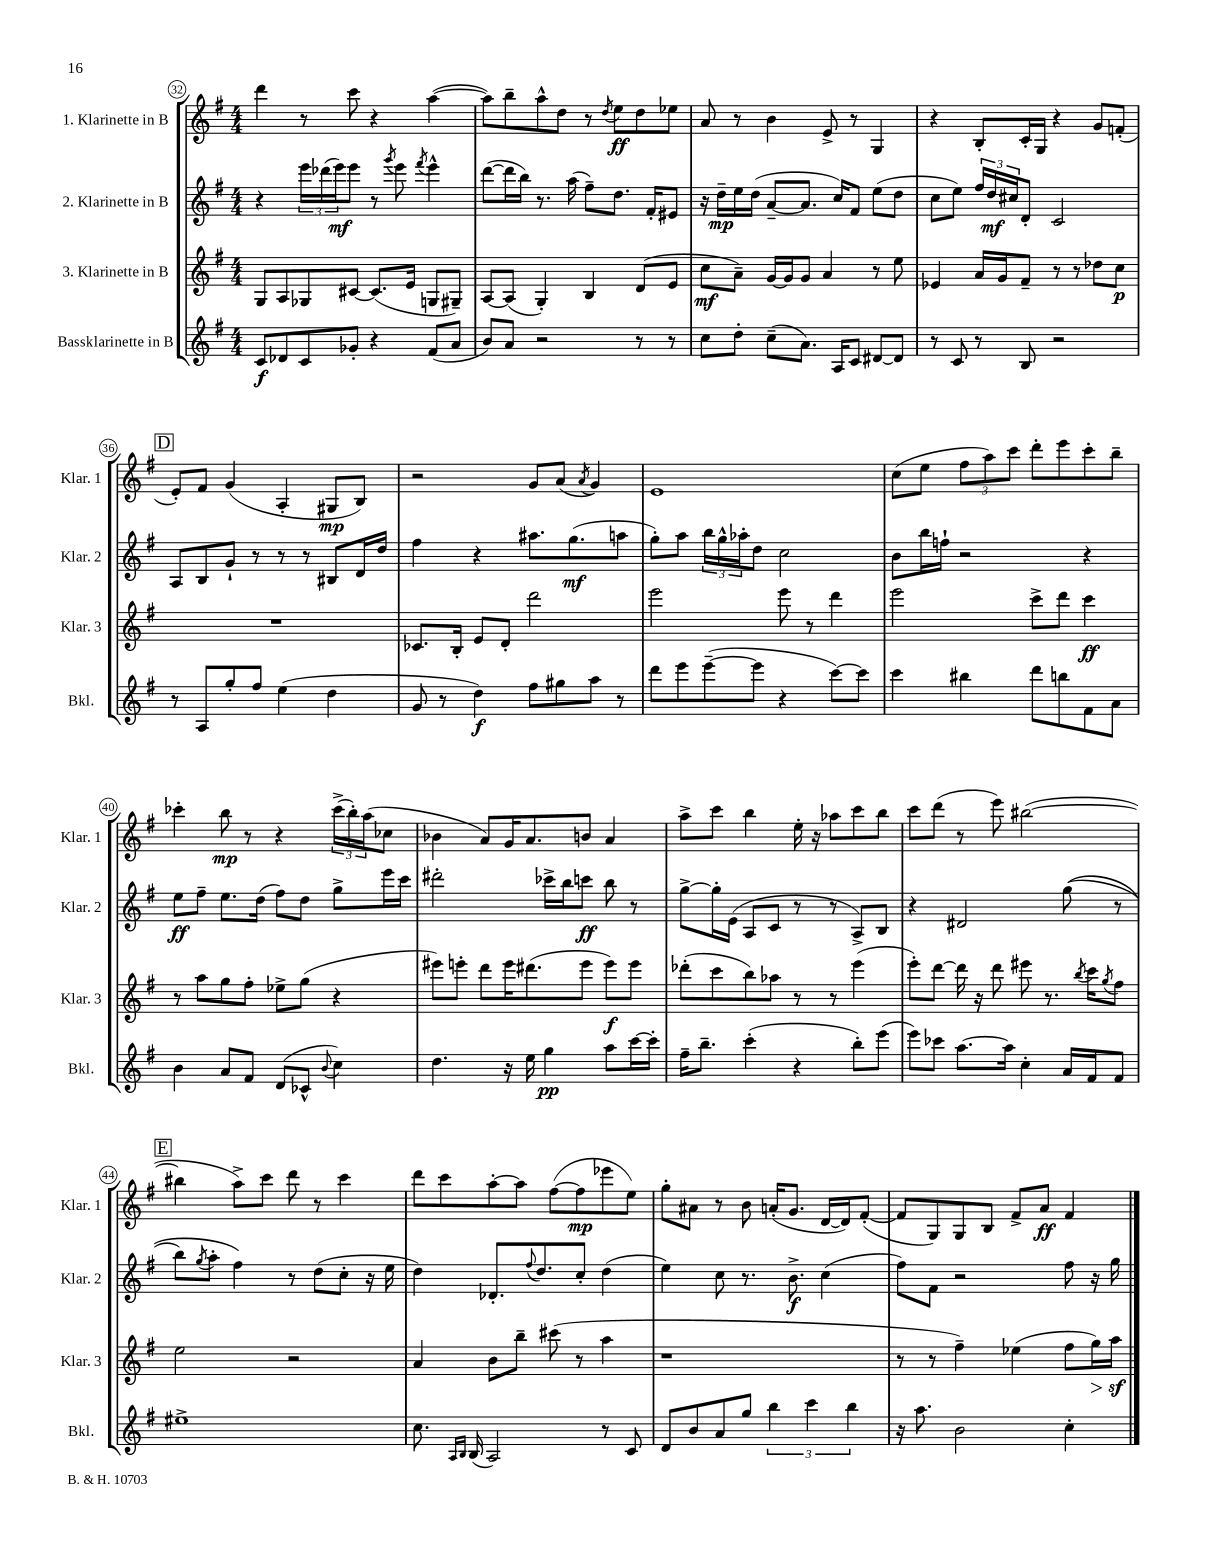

**kern	**kern	**kern	**kern
*staff4	*staff3	*staff2	*staff1
*clefG2	*clefG2	*clefG2	*clefG2
*k[f#]	*k[f#]	*k[f#]	*k[f#]
*M4/4	*M4/4	*M4/4	*M4/4
8c	8G	4r	4ddd
8d-	8A	.	.
8c	8G-	24eee	8r
.	.	(24ddd-	.
.	.	24eee)	.
8g-'	[8c#	8eee	8ccc
4r	(8.c#]	8r	4r
.	.	8qggg	.
.	.	8eee	.
.	16e	.	.
.	.	8qfff#	.
(8f#	8G	4eee^^	([4aa
8a	8G#~)	.	.
=	=	=	=
8b)	[8A	([8ddd	8aa])
8a	(8A]	16ddd]	8bb~
.	.	16bb)	.
2r	4G')	8.r	8aa^^
.	.	.	8dd
.	.	(16aa	.
.	4B	8ff#~)	8r
.	.	.	8qdd
.	.	8.dd	8ee
8r	(8d	.	8dd
.	.	16f#'	.
8r	8e	8e#	8ee-
=	=	=	=
8cc	8cc	16r	8a
.	.	16dd~	.
8dd'	8a~)	16ee	8r
.	.	(16dd	.
(8cc~	[16g	[8a~	4b
.	16g]	.	.
8.a)	8g	8.a]	.
.	4a	.	8e^
16A	.	16cc)	.
8c	.	8f#	8r
[8d#	8r	(8ee	4G
8d#]	8ee	8dd	.
=	=	=	=
8r	4e-	8cc	4r
8c	.	8ee)	.
8r	16a	24ff#	8B'
.	.	24dd	.
.	16g	.	.
.	.	24cc#	.
8B	8f#~	8d'	16c'
.	.	.	16G
2r	8r	2c	4r
.	8r	.	.
.	8dd-	.	8g
.	8cc	.	(8f'
=	=	=	=
8r	1r	8A	8e')
8A	.	8B	8f#
8gg'	.	8g`	(4g
8ff#	.	8r	.
(4ee	.	8r	4A'
.	.	8r	.
4dd	.	8B#	8G#
.	.	16d	8B)
.	.	16dd	.
=	=	=	=
8g	8.c-	4ff#	2r
8r	.	.	.
.	16B'	.	.
4dd)	8e	4r	.
.	8d'	.	.
8ff#	2ddd	8.aa#	8g
8gg#	.	.	(8a
.	.	(8.gg	.
.	.	.	8qa
8aa	.	.	4g)
8r	.	8aa	.
=	=	=	=
8ddd	2eee	8gg')	1e
8eee	.	8aa	.
([8eee~	.	24bb	.
.	.	24gg^^	.
.	.	24aa-'	.
8eee]	.	8dd	.
4r	8eee	2cc	.
.	8r	.	.
[8ccc)	4ddd	.	.
8ccc]	.	.	.
=	=	=	=
4ccc	2eee	8b	(8cc
.	.	16bb	8ee
.	.	16ff`	.
4bb#	.	2r	12ff#
.	.	.	12aa)
.	.	.	12ccc
8ddd	8ccc^	.	8ddd'
8bb	8ddd	.	8eee
8f#	4ccc	4r	8ccc'
8a	.	.	8bb~
=	=	=	=
4b	8r	8ee	4ccc-'
.	8aa	8ff#~	.
8a	8gg	8.ee	8bb
8f#	8ff#'	.	8r
.	.	(16dd	.
(8d	8ee-^	8ff#)	4r
8c-^^	(8gg	8dd	.
8qqb	.	.	.
4cc)	4r	8gg^	(24ccc-^
.	.	.	24bb')
.	.	.	(24aa
.	.	16eee	8cc-
.	.	16ccc	.
=	=	=	=
4.dd	8eee#)	2ddd#'	4b-
.	8eee'	.	.
.	8ddd	.	8a)
16r	16eee	.	16g
16ee	(8.ddd#	.	8.a
4gg	.	16ccc-^	.
.	.	16bb	.
.	8eee	8ccc	8b
8aa	8eee)	8bb	4a
[16ccc	8eee	8r	.
16ccc']	.	.	.
=	=	=	=
16ff#~	(8ddd-'	[8gg^	8aa^
8.bb~	.	.	.
.	8ccc	16gg']	8ccc
.	.	(16e	.
(4ccc'	8bb)	8A	4bb
.	8aa-	8c	.
4r	8r	8r	16ee'
.	.	.	16r
.	8r	8r	8aa-
8bb')	(4eee	8A^)	8ccc
(8eee	.	8B	8bb
=	=	=	=
8eee)	8eee')	4r	8ccc
8ccc-	[8ddd	.	(8ddd
[8.aa	16ddd]	2d#	8r
.	16r	.	.
.	8ddd	.	8eee)
16aa]	.	.	.
4cc'	8eee#	.	([2bb#
.	8.r	.	.
16a	.	&((8gg	.
.	8qbb	.	.
16f#	16ccc	.	.
.	8qgg	.	.
8f#	8ff#	8r	.
=	=	=	=
1ee#^	2ee	8bb)	4bb#]
.	.	8qgg	.
.	.	8aa'	.
.	.	4ff#&)	8aa^)
.	.	.	8ccc
.	2r	8r	8ddd
.	.	(8dd	8r
.	.	8cc'	4ccc
.	.	16r	.
.	.	16ee	.
=	=	=	=
8.cc	4a	4dd)	8ddd
.	.	.	8ccc
16qqA	.	.	.
16qqB	.	.	.
(16B	.	.	.
2A)	8b	8.d-'	[8aa'
.	8bb~	.	8aa]
.	.	8qqff#	.
.	.	8.dd	.
.	(8ccc#	.	([8ff#
.	8r	8cc'	8ff#]
8r	4aa	(4dd	8eee-
8c	.	.	8ee)
=	=	=	=
8d	1r	4ee)	8gg'
8b	.	.	8a#
8a	.	8cc	8r
8gg	.	8.r	8b
6bb	.	.	(16a'
.	.	8.b^	8.g
6ccc	.	.	.
.	.	(4cc	[16d
.	.	.	16d])
6bb	.	.	.
.	.	.	([8f#'
=	=	=	=
16r	8r	8ff#)	8f#]
8.aa	.	.	.
.	8r	8f#	8G)
2b	4ff#~)	2r	8G
.	.	.	8B
.	(4ee-	.	8f#^
.	.	.	8a
4cc'	8ff#	8ff#	4f#
.	16gg)	16r	.
.	16aa	16gg	.
==	==	==	==
*-	*-	*-	*-
